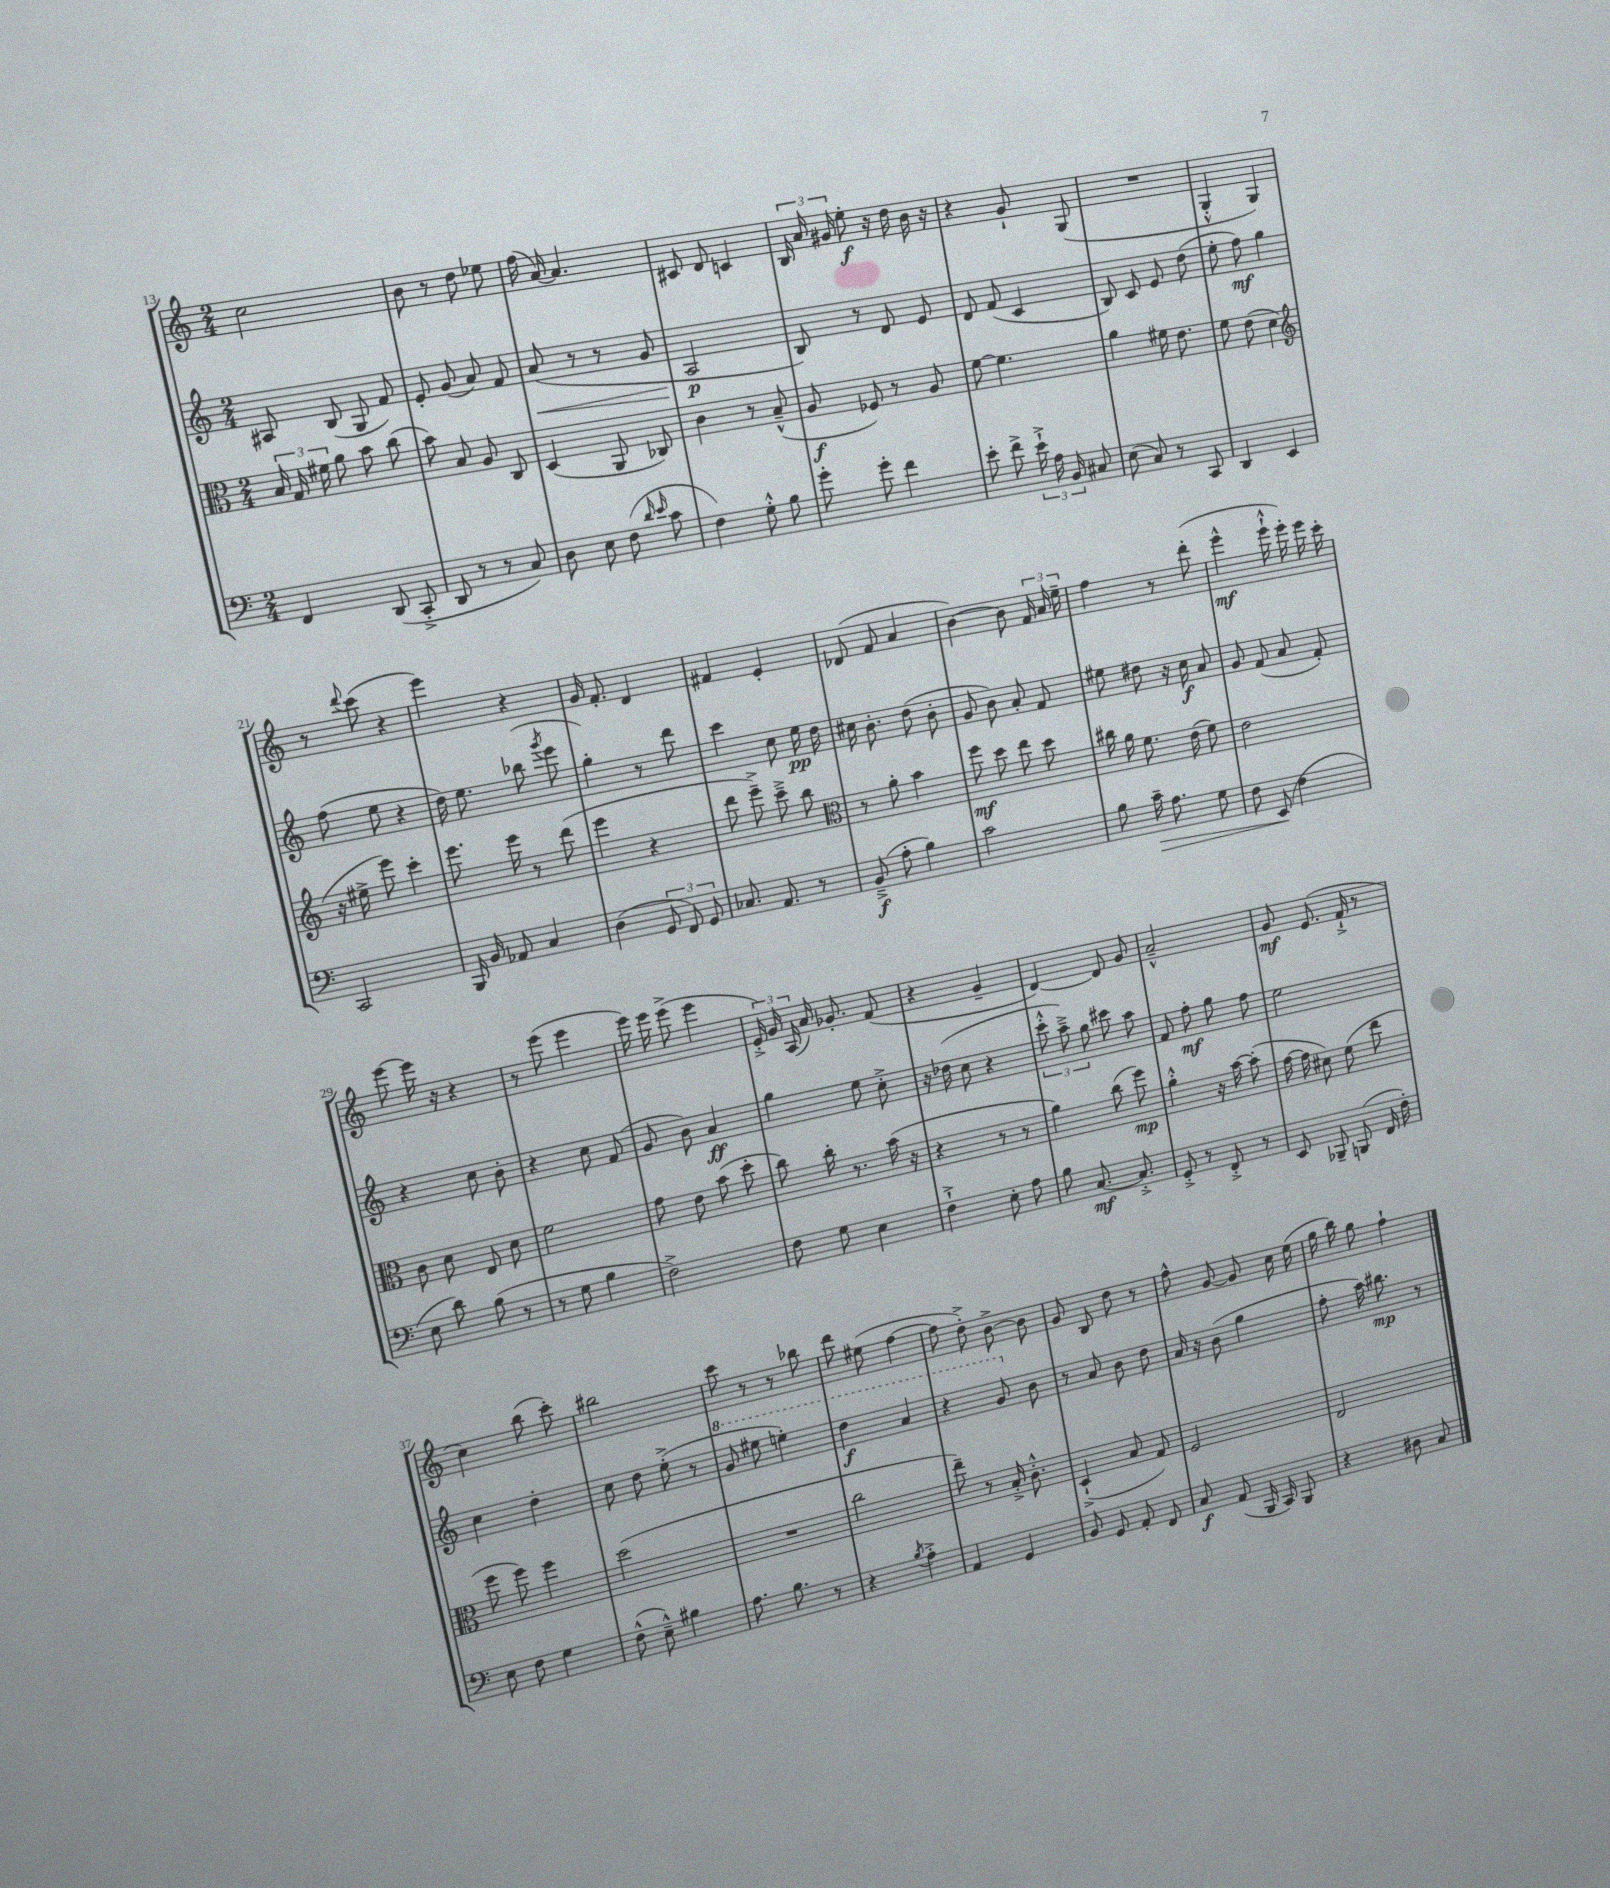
<<
\new StaffGroup <<
\new Staff = "s0" {
    \clef treble \key c \major \numericTimeSignature \time 2/4
    \autoBeamOff c''2 |
    b'8 r8 d''8 ees''8 |
    f''16( a'16~) a'4. |
    cis'8 d'8 c'4 |
    \tuplet 3/2 { b16 a'16 gis'16 } e''8-.\f r16 d''16 b'16 r16 |
    r4 g'8-! g8( |
    R2 |
    g4-.-^ g4) |
    r8 \appoggiatura { d'''8 } c'''8( r4 |
    e'''4) r4 |
    g'16 f'8.-. d'4 |
    fis'4 e'4-. |
    des'8( f'8 a'4 |
    b'4~) b'8 \tuplet 3/2 { f'16 a'16 e''16-- } |
    f''4 r8 d'''8-.( |
    e'''4-^\mf e'''16-!-^ e'''16-.) e'''16 c'''16-. |
    e'''8~ e'''16 r16 r4 |
    r8 e'''8( e'''4 |
    e'''16) e'''16 e'''8->( e'''4 |
    \tuplet 3/2 { e'16-.->) g'16 a16( } a'16) ges'8.-. f'8( |
    r4 g'4-- |
    d'4~) d'8 g'8 |
    a'2---^ |
    g'8\mf e'8.( f'16-!-> r8 |
    c''4) b''8( c'''8-.) |
    bis''2 |
    c'''8 r8 r8 bes''8 |
    d'''8 eis''8( f''4~ |
    f''8 d''8-.->) b'8~-> b'8 |
    g'8 b8 d''8 r8 |
    f''8-^ g'8~ g'8 c''16 e''16( |
    g''16 b''16) g''8 f''4-! \bar "|." |
}
\new Staff = "s1" {
    \clef treble \key c \major \numericTimeSignature \time 2/4
    \autoBeamOff ais8 b8( g8 f'8) |
    e'8-. g'8( a'8) f'8 |
    a'8\<( r8 r8 g'8 |
    a2\p\! |
    b8) r8 d'8 e'8 |
    d'8 f'8( c'4 |
    b8) c'8 e'8 d''8( |
    e''8-. f''8\mf) g''4 |
    f''8( e''8 r4 |
    d''16) e''8. bes''8( \acciaccatura { g'''8 } e'''8 |
    g''4-.) r8 d'''8 |
    c'''4 c''8 e''16\pp d''16 |
    cis''16 b'8.-. d''8( b'8-. |
    g'8 b'8) a'8-. f'8 |
    eis''8 dis''8 r16 c''16\f a'8 |
    g'8 f'8( a'8 f'8-.) |
    r4 c''8 b'8-. |
    r4 c''8 f'8( |
    g'8 b'8) a'4\ff |
    g''4 e''8 c''8-.-> |
    r16 des''16( c''8 r4 |
    \tuplet 3/2 { c'''8-.-^ a''8--->) g''8 } cis'''8 a''8 |
    f'8 f''8-.\mf g''8 f''8 |
    e''2 |
    c''4 d''4-. |
    c''8 d''8 e''8-.->( r8 |
    \ottava #1 g''8 eis'''8 e'''4-.) |
    d'''4\f a''4 |
    r4 g''8 \ottava #0 b'8 |
    r8 a'8 b'8 d''8 |
    a'16 r16 b'8( g''4 |
    f''8-. a''16) bis''8.\mp r8 \bar "|." |
}
\new Staff = "s2" {
    \clef alto \key c \major \numericTimeSignature \time 2/4
    \autoBeamOff \tuplet 3/2 { b16 g16 fis'16 } a'8 b'8 c''8( |
    b'8) b8 a8 c8 |
    d4( a,8 ces8) |
    c'4 r8 b8---^( |
    a8\f fes8) r8 a8 |
    f'8~ f'4. |
    a'4 fis'16 e'8. |
    f'8 e'8( d'4 |
    \clef treble r16 eis''16-> e'''8) c'''4-. |
    e'''8. e'''16 r8 d'''8( |
    e'''4 r4 |
    d'''8 e'''8--->) c'''8---> b''8 |
    \clef alto r8 a'8-. b'4 |
    f''8\mf d''8 e''8 d''8 |
    cis''16 a'16 f'8. e'16( f'8) |
    e'2 |
    c'8 d'8 e8 d'8 |
    f'2 |
    g'8 e'8 b'8( d''8-. |
    c''8) c''16-. r8. b'16( r16 |
    r4 r8 r8 |
    a'4) c''8( f''8\mp) |
    a'4-.-^ r16 b'16~ b'8-.( |
    g'16~ g'16 dis'8) f'8( e''8 |
    f''8 f''8) f''4 |
    d''2( |
    R2 |
    c''2 |
    e''8--) r8 b16-.-> c'8.-.-^ |
    d4-!->( b8 g8) |
    f2 |
    e2 \bar "|." |
}
\new Staff = "s3" {
    \clef bass \key c \major \numericTimeSignature \time 2/4
    \autoBeamOff f,4 d,8( c,8-.-> |
    d,8 r8 r8 c8) |
    d8 e8 f8( \grace { d'16 e'16 } c'8 |
    f4) g8-.-^ b8 |
    g'8-. g'8-. f'4 |
    e'8-. f'8-> \tuplet 3/2 { e'16-!-> a16 b,16 } cis8 |
    e8( c8) r8 c,8 |
    d,4 e,4 |
    c,2 |
    b,,16 b,16 aes,8 c4 |
    d4( \tuplet 3/2 { g,8 f,8) g,8 } |
    ces8. a,8. r8 |
    b,8--->\f( a8-. b4) |
    c'2 |
    b8 c'16--\> a8. g8 |
    f8 e,8\!( f4 |
    e8 d'8) b8( r8 |
    r8 g8 b4 |
    f2->) |
    f8 g8 e4 |
    f4-!-> e8-. a8 |
    b8 c8.~\mf c8.-.-> |
    g,8-.-> r8 f,8-.-> r8 |
    e,8 bes,,8-- b,,8( f,16 f16-.) |
    e8 f8 g4 |
    f8-^( e8---^) bis4 |
    a8. b8. r8 |
    r4 \acciaccatura { b8 } a4-.-> |
    a,4 g,4 |
    b,8 g,8 a,8-. f,8 |
    c8\f a,8( b,,16 c,16) b,,8 |
    r4 dis8 c8 \bar "|." |
}
>>
>>
\layout { \context { \Score currentBarNumber = #13 } }
